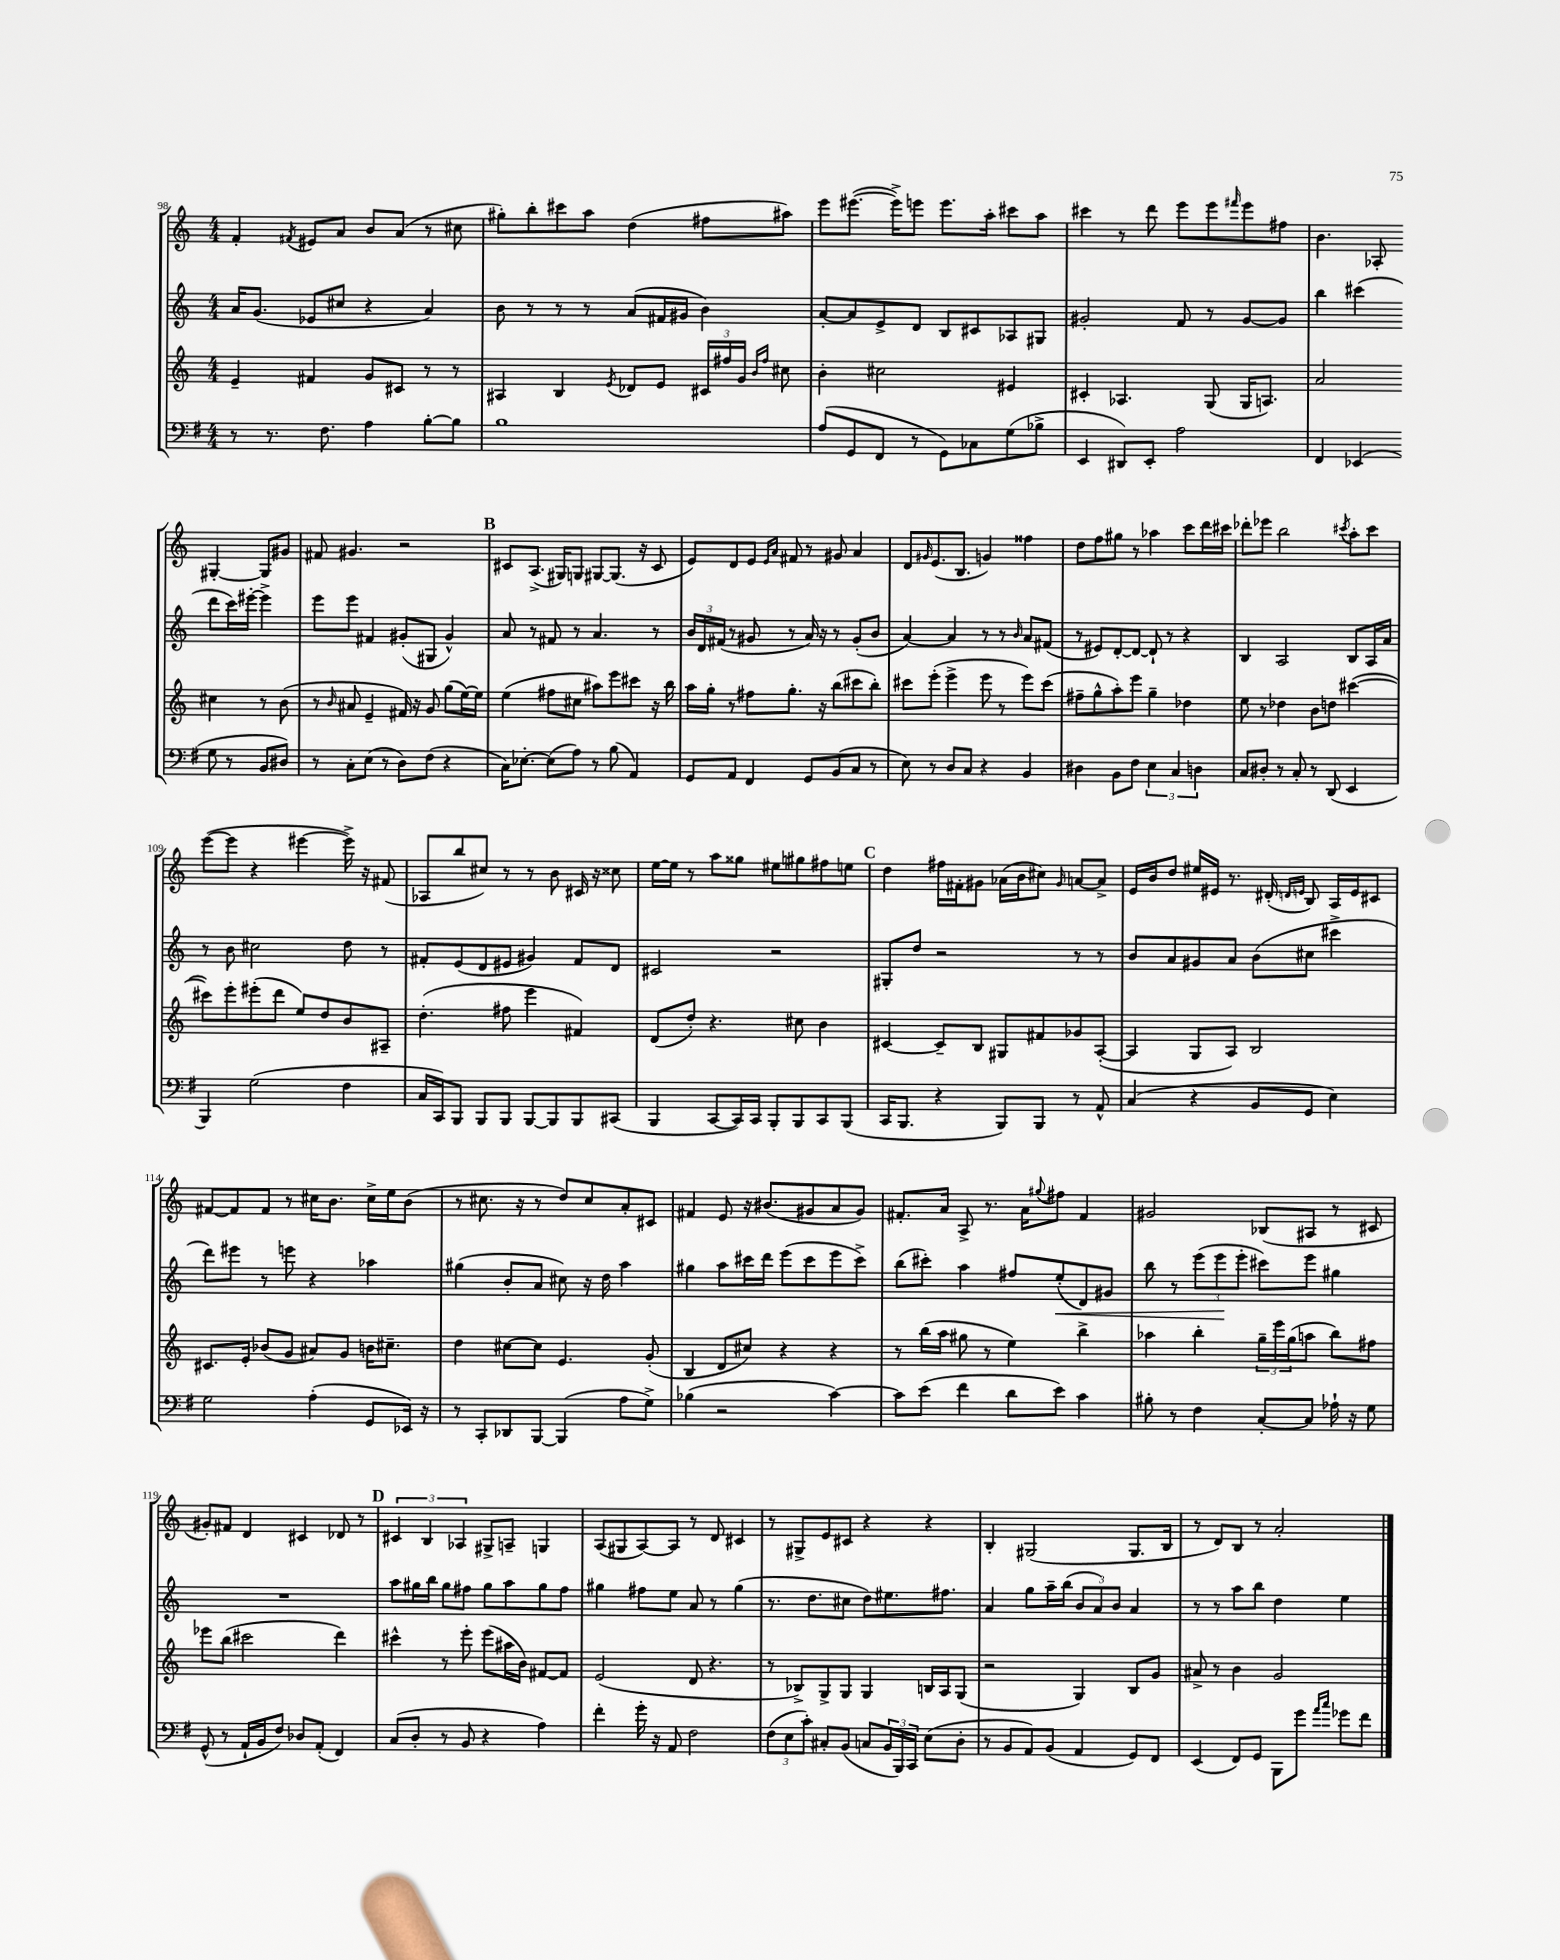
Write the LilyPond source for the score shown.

<<
\new StaffGroup <<
\new Staff = "s0" {
    \clef treble \key c \major \numericTimeSignature \time 4/4
    f'4-. \acciaccatura { fis'8 } eis'8 a'8 b'8 a'8( r8 cis''8 |
    gis''8-.) b''8-. cis'''8 a''8 d''4( fis''8 ais''8) |
    e'''8 eis'''8.~( eis'''16->) e'''8 e'''8. a''16-. cis'''8 a''8 |
    cis'''4 r8 d'''8 e'''8 e'''8 \grace { fis'''16 } e'''8 fis''8 |
    b'4. aes8-. gis4~-. gis8 gis'8 |
    fis'8 gis'4. r2 |
    \mark \markup { \bold "B" } cis'8 a8.->( gis16) g8 gis8~ gis8.( r16 cis'8 |
    e'8) d'8 e'8 \grace { e'16 a'16 } fis'8 r8 gis'8 a'4 |
    d'8 \grace { gis'16 } e'8.( b8. g'4) fisis''4 |
    d''8 f''8 gis''8 r8 aes''4 c'''8 d'''16 cis'''16 |
    des'''8-. ees'''8 b''2 \acciaccatura { cis'''8 } a''8-. cis'''8 |
    e'''8~( e'''8 r4 eis'''4~ eis'''16->) r16 fis'8( |
    aes8 b''8 cis''8) r8 r8 b'8 cis'16 r16 cisis''8 |
    e''16~ e''16 r8 a''8 gisis''8 eis''8 gis''8 fis''8 e''8 |
    \mark \markup { \bold "C" } d''4 fis''16 fis'16-. gis'8 aes'16( b'16 cis''8) \grace { gis'16 } a'8~ a'8-> |
    e'16 b'16 d''8 eis''16 eis'16 r8. dis'16-.( \grace { d'16 e'16 } b8) a16 e'16 cis'8 |
    fis'8~ fis'8 fis'8 r8 cis''16 b'8. cis''16-> e''16 b'8( |
    r8 cis''8. r16 r8 d''8) cis''8 a'8-. cis'8 |
    fis'4 e'8 r16 bis'8.( gis'8 a'8 gis'8) |
    fis'8.-. a'16 a8-> r8. a'16 \appoggiatura { gis''8 } fis''8 fis'4 |
    gis'2 bes8( ais8 r8 cis'8 |
    gis'8-.) fis'8 d'4 cis'4 des'8 r8 |
    \mark \markup { \bold "D" } \tuplet 3/2 { cis'4 b4 aes4 } gis8-> a8-- g4 |
    a8( gis8 a8~) a8 r8 d'8 cis'4 |
    r8 gis8-> e'8 cis'8 r4 r4 |
    b4-. gis2( gis8. b16 |
    r8 d'8) b8 r8 a'2-. \bar "|." |
}
\new Staff = "s1" {
    \clef treble \key c \major \numericTimeSignature \time 4/4
    a'16 g'8.( ees'8 cis''8 r4 a'4) |
    b'8 r8 r8 r8 a'8( fis'16 gis'16 b'4) |
    a'8~-. a'8 e'8-> d'8 b8 cis'8 aes8 gis8 |
    gis'2-. f'8 r8 gis'8~ gis'8 |
    b''4 cis'''4( d'''8 cis'''16) eis'''16~-. eis'''4-> |
    e'''8 e'''8 fis'4 gis'8-.( gis8 gis'4-^) |
    \mark \markup { \bold "B" } a'8 r8 fis'8 r8 a'4. r8 |
    \tuplet 3/2 { b'16 d'16 fis'16( } r8 gis'8 r8 a'16) r16 r8 gis'8-.( b'8 |
    a'4~) a'4 r8 r8 \grace { b'16 } a'8 fis'8( |
    r8 eis'8) d'8~-. d'8~ d'8-! r8 r4 |
    b4 a2 b8 a16 a'16 |
    r8 b'8 cis''2 d''8 r8 |
    fis'8-. e'8( d'8 eis'8 gis'4) fis'8 d'8 |
    cis'2 r2 |
    \mark \markup { \bold "C" } gis8-. d''8 r2 r8 r8 |
    b'8 a'8 gis'8 a'8 b'8( cis''8 cis'''4-> |
    d'''8) eis'''8 r8 e'''8 r4 aes''4 |
    gis''4( b'8-. a'8 cis''8) r16 d''16 a''4 |
    gis''4 a''8 cis'''16 d'''16 e'''8( cis'''8 e'''8 cis'''8->) |
    b''8( cis'''8-.) a''4 fis''8 e''8-.\<( d'8) gis'8 |
    b''8 r8 \tuplet 3/2 { e'''8( e'''8\! e'''8-. } cis'''8) e'''8 gis''4 |
    R1 |
    \mark \markup { \bold "D" } a''8 gis''16 b''16 gis''8 fis''8 gis''8 a''8 gis''8 fis''8 |
    gis''4 fis''8 e''8 a'8 r8 gis''4( |
    r8. d''8. cis''8 d''8) eis''8. fis''8. |
    a'4 g''8 a''16-- b''16( \tuplet 3/2 { b'8 a'8) b'8 } a'4 |
    r8 r8 a''8 b''8 d''4 e''4 \bar "|." |
}
\new Staff = "s2" {
    \clef treble \key c \major \numericTimeSignature \time 4/4
    e'4-- fis'4 g'8 cis'8 r8 r8 |
    ais4 b4 \acciaccatura { e'8 } des'8 e'8 \tuplet 3/2 { cis'16 fis''16 g'16 } \grace { b'16 fis''16 } cis''8 |
    b'4-. cis''2 eis'4 |
    cis'4-. aes4. g8( g16 a8.) |
    a'2 cis''4 r8 b'8( |
    r8 \grace { b'16 } ais'8 e'4-- fis'16) r16 g'8 g''8( e''16~) e''16 |
    \mark \markup { \bold "B" } e''4( fis''8 cis''8 ais''8) e'''8 cis'''8 r16 b''16 |
    a''16 g''16-. r8 fis''8 g''8.-. r16 b''8( cis'''8 b''8-.) |
    cis'''8 e'''8-.( e'''4-> e'''8 r8 e'''8) cis'''8( |
    fis''8-- g''8-^ a''8-.) e'''8 g''4-- des''4 |
    e''8 r8 des''4 b'8 d''8 cis'''4~( |
    cis'''8) e'''8-. eis'''8-.( d'''8 e''8) d''8 b'8 ais8-- |
    d''4.-.( fis''8 e'''4 fis'4) |
    d'8( d''8-.) r4. cis''8 b'4 |
    \mark \markup { \bold "C" } cis'4~ cis'8-- b8 gis8 fis'8 ges'8 a8~-.( |
    a4 g8 a8) b2 |
    cis'8. e'16-. bes'8( g'8 ais'8) g'8 b'16 cis''8.-- |
    d''4 cis''8~ cis''8 e'4. g'8-.( |
    b4 d'8 cis''8) r4 r4 |
    r8 b''16( a''16 gis''8 r8 e''4) b''4-> |
    aes''4 b''4-. \tuplet 3/2 { g''16-- e'''16 g''16( } a''8 b''8) fis''8 |
    ees'''8 b''8( cis'''2 d'''4) |
    \mark \markup { \bold "D" } cis'''4-^ r8 e'''8-. e'''8( ais''16 b'16) fis'8~ fis'8 |
    e'2( d'8 r4. |
    r8 bes8->) g8-> g8 g4 b16 a16 g8( |
    r2 g4) b8 g'8 |
    ais'8-> r8 b'4 g'2 \bar "|." |
}
\new Staff = "s3" {
    \clef bass \key g \major \numericTimeSignature \time 4/4
    r8 r8. fis8. a4 b8~-. b8 |
    b1 |
    a8( g,8 fis,8 r8 g,8) ces8 g8( bes8-> |
    e,4 dis,8) e,8-. a2 |
    fis,4 ees,4( g8 r8 b,8 dis8) |
    r8 c8-. e8( r8 d8) fis8( r4 |
    \mark \markup { \bold "B" } c16) ees8.~-. ees8( a8) r8 b8( a,4) |
    g,8 a,8 fis,4 g,8 b,8( c8 r8 |
    e8) r8 d8 c8 r4 b,4 |
    dis4 b,8 fis8 \tuplet 3/2 { e4 c4 d4 } |
    c8 dis8-. r8 c8-. r8 d,8( e,4 |
    b,,4) g2( fis4 |
    c16 c,16) b,,8 b,,8 b,,8 b,,8~ b,,8 b,,8 cis,8( |
    b,,4 c,8~ c,16) c,16 b,,8-. b,,8 c,8 b,,8( |
    \mark \markup { \bold "C" } c,16 b,,8. r4 b,,8) b,,8 r8 a,8-^ |
    c4( r4 b,8 g,8 e4) |
    g2 a4-.( g,8 ees,16) r16 |
    r8 c,8-. des,8 b,,8~ b,,4( a8 g8->) |
    bes4( r2 c'4~) |
    c'8 e'8( fis'4 d'8 e'8) c'4 |
    bis8-. r8 fis4 c8~-. c8 aes16-! r16 g8 |
    g,8-^( r8 a,16-! b,16 fis8) des8 a,8-.( fis,4) |
    \mark \markup { \bold "D" } c8( d8-. r8 b,8 r4 a4) |
    fis'4-. g'16-. r16 a,8 fis2 |
    \tuplet 3/2 { fis8( e8 c'8-.) } cis8-. b,8( c8 \tuplet 3/2 { b,16 b,,16) c,16 } e8( d8-. |
    r8 b,8 a,8) b,8( a,4 g,8) fis,8 |
    e,4( fis,8) g,8 b,,8 g'8 \grace { a'16 c''16 } ges'8 fis'8 \bar "|." |
}
>>
>>
\layout { \context { \Score currentBarNumber = #98 } }
